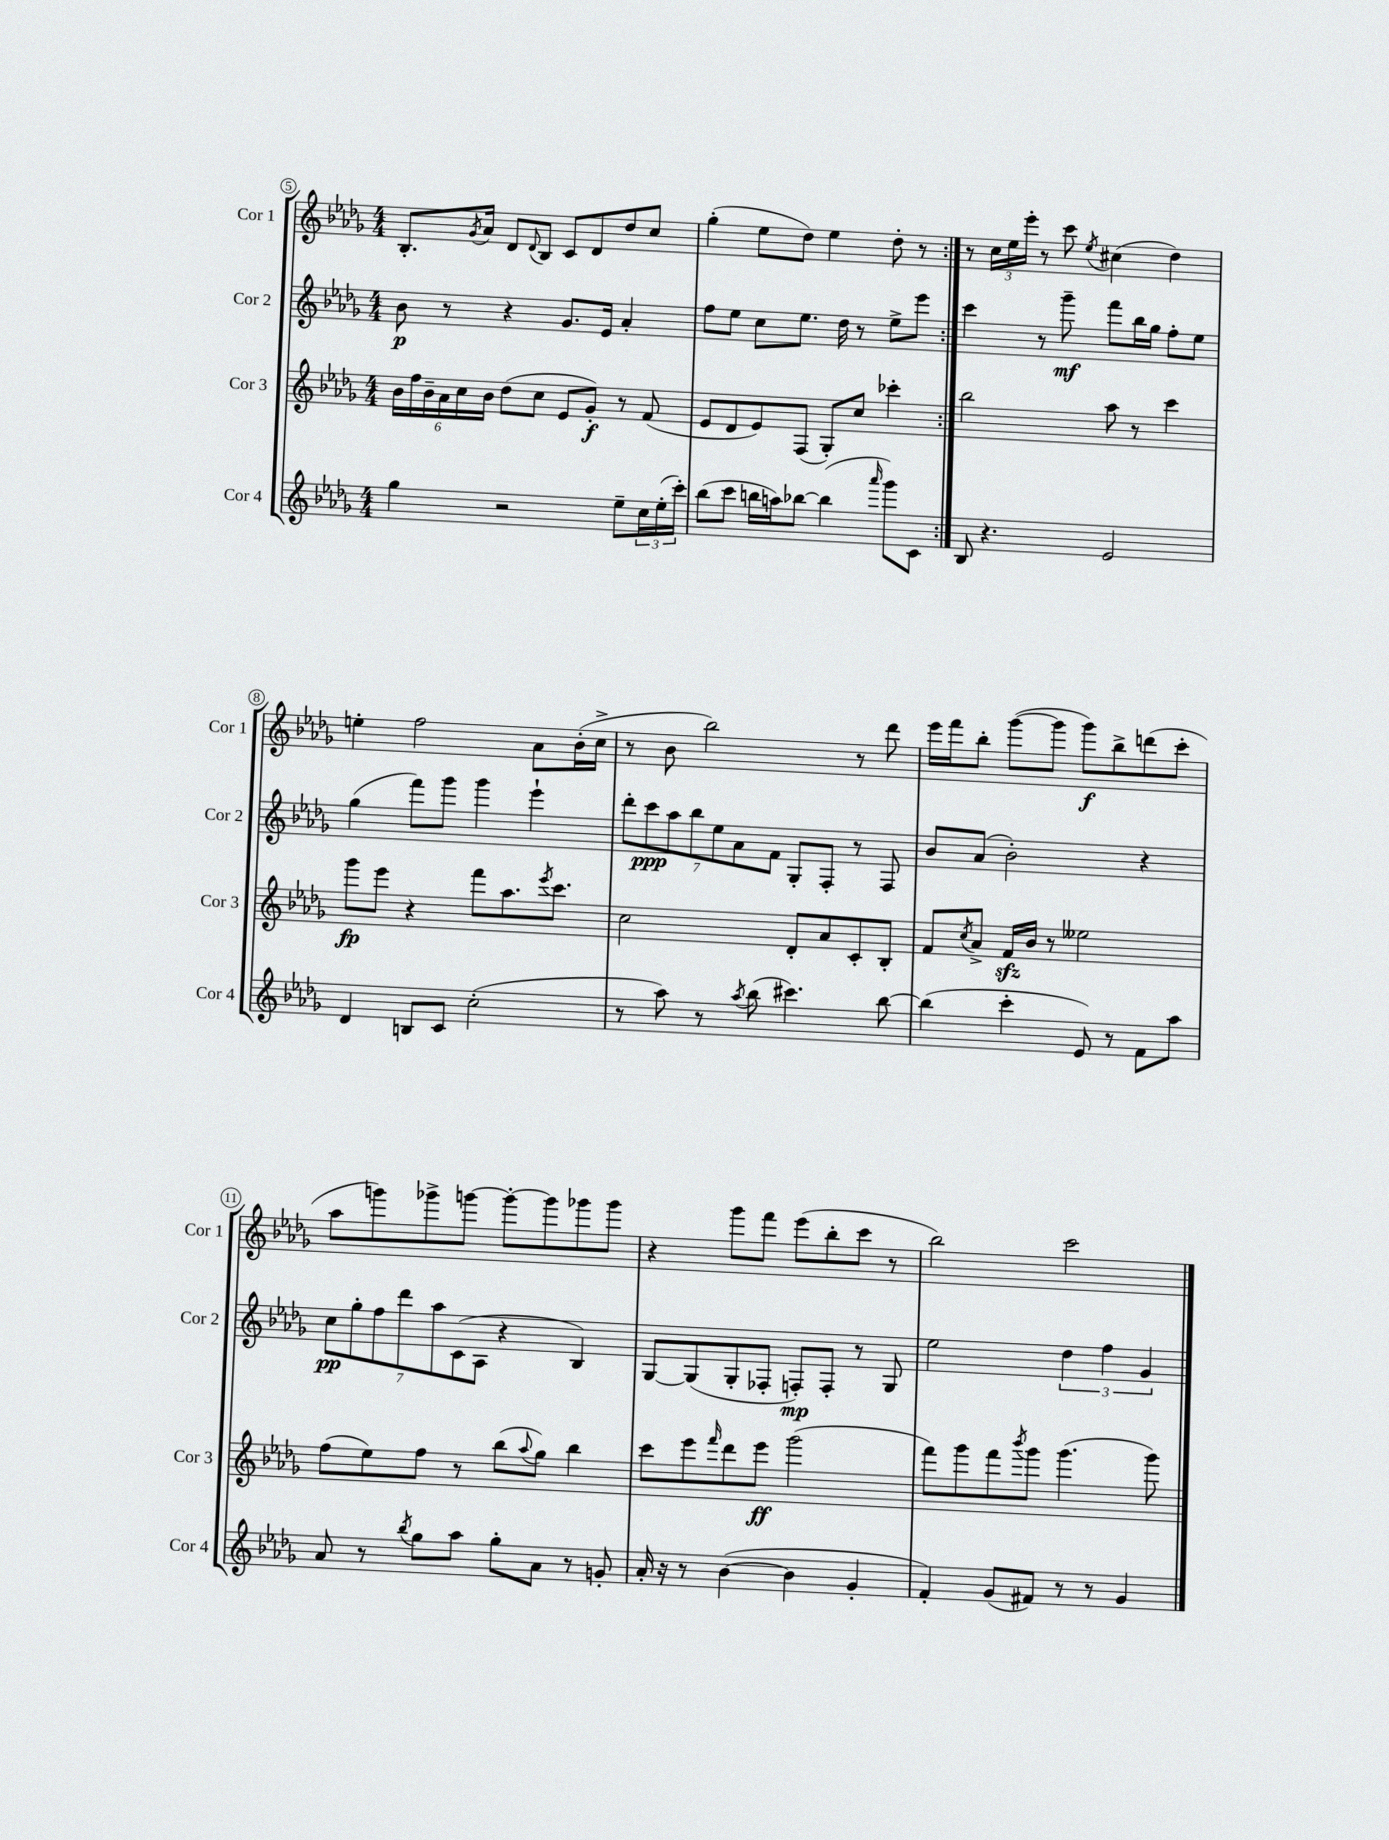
<<
\new StaffGroup <<
\new Staff = "s0" \with { instrumentName = "Cor 1" shortInstrumentName = "Cor 1" } {
    \clef treble \key des \major \numericTimeSignature \time 4/4
    \repeat volta 2 { bes8.-. \acciaccatura { ges'8 } aes'16 des'8 \appoggiatura { des'8 } bes8 c'8 des'8 des''8 c''8 |
    ges''4-.( ees''8 des''8) ees''4 des''8-. r8 | }
    r8 \tuplet 3/2 { c''16 ees''16 ees'''16-. } r8 c'''8 \acciaccatura { ees''8 } cis''4( des''4) |
    e''4-. f''2 aes'8 bes'16-.( c''16-> |
    r8 bes'8 bes''2) r8 des'''8 |
    ees'''16 f'''16 bes''8-. ges'''8~( ges'''8 ges'''8\f) bes''8-> d'''8( c'''8-. |
    aes''8 g'''8) ges'''8-> g'''8~ g'''8~-. g'''8 ges'''8 ges'''8 |
    r4 ges'''8 f'''8 ees'''8( bes''8-. c'''8 r8 |
    bes''2) c'''2 \bar "|." |
}
\new Staff = "s1" \with { instrumentName = "Cor 2" shortInstrumentName = "Cor 2" } {
    \clef treble \key des \major \numericTimeSignature \time 4/4
    \repeat volta 2 { bes'8\p r8 r4 ges'8. ees'16 aes'4-. |
    f''8 ees''8 c''8 ees''8. des''16 r8 ees''8-> ees'''8 | }
    c'''4 r8 ges'''8--\mf f'''8 bes''16 ges''16 f''8-. ees''8 |
    ges''4( f'''8) ges'''8 ges'''4 ees'''4-! |
    \tuplet 7/4 { des'''8-. c'''8\ppp aes''8 bes''8 ees''8 aes'8 f'8 } ges8-. f8-. r8 f8 |
    bes'8 aes'8( bes'2-.) r4 |
    \tuplet 7/4 { c''8\pp ges''8-. f''8 des'''8 aes''8 c'8( aes8 } r4 bes4) |
    ges8~ ges8( ges8-. fes8-. f8-.\mp) f8-. r8 ges8 |
    ees''2 \tuplet 3/2 { des''4 f''4 ges'4 } \bar "|." |
}
\new Staff = "s2" \with { instrumentName = "Cor 3" shortInstrumentName = "Cor 3" } {
    \clef treble \key des \major \numericTimeSignature \time 4/4
    \repeat volta 2 { \tuplet 6/4 { bes'16 f''16 bes'16-- aes'16 c''16 bes'16 } des''8( c''8 ees'8 ges'8-.\f) r8 f'8( |
    ees'8 des'8 ees'8) f8( ges8-.) c''8 ces'''4-. | }
    bes''2 aes''8 r8 c'''4 |
    ges'''8\fp ees'''8 r4 f'''8 aes''8. \acciaccatura { ees'''8 } c'''8. |
    c''2 des'8-. aes'8 c'8-. bes8-. |
    f'8 \acciaccatura { c''8 } aes'8-> f'16\sfz bes'16 r8 eeses''2 |
    f''8( ees''8) f''8 r8 bes''8( \appoggiatura { aes''8 } ges''8) bes''4 |
    c'''8 ees'''8 \grace { f'''16 } des'''8 ees'''8\ff ges'''2( |
    f'''8) ges'''8 f'''8 \acciaccatura { bes'''8 } ges'''8 ges'''4.( ges'''8) \bar "|." |
}
\new Staff = "s3" \with { instrumentName = "Cor 4" shortInstrumentName = "Cor 4" } {
    \clef treble \key des \major \numericTimeSignature \time 4/4
    \repeat volta 2 { ges''4 r2 ees''8-- \tuplet 3/2 { c''16 ees''16-.( c'''16-.) } |
    bes''8( c'''8 b''16 a''16) bes''8~ bes''4( \grace { aes'''16 } ges'''8) c'8 | }
    bes8 r4. ees'2 |
    des'4 b8 c'8 c''2-.( |
    r8 aes''8) r8 \acciaccatura { aes''8 } bes''8( cis'''4.) bes''8~ |
    bes''4( c'''4-. ees'8) r8 f'8 aes''8 |
    aes'8 r8 \acciaccatura { bes''8 } ges''8 aes''8 ges''8-. aes'8 r8 g'8-. |
    aes'16-. r16 r8 bes'4~( bes'4 ges'4-. |
    f'4-.) ges'8( fis'8) r8 r8 ges'4 \bar "|." |
}
>>
>>
\layout { \context { \Score currentBarNumber = #5 \override BarNumber.stencil = #(make-stencil-circler 0.1 0.3 ly:text-interface::print) } }
